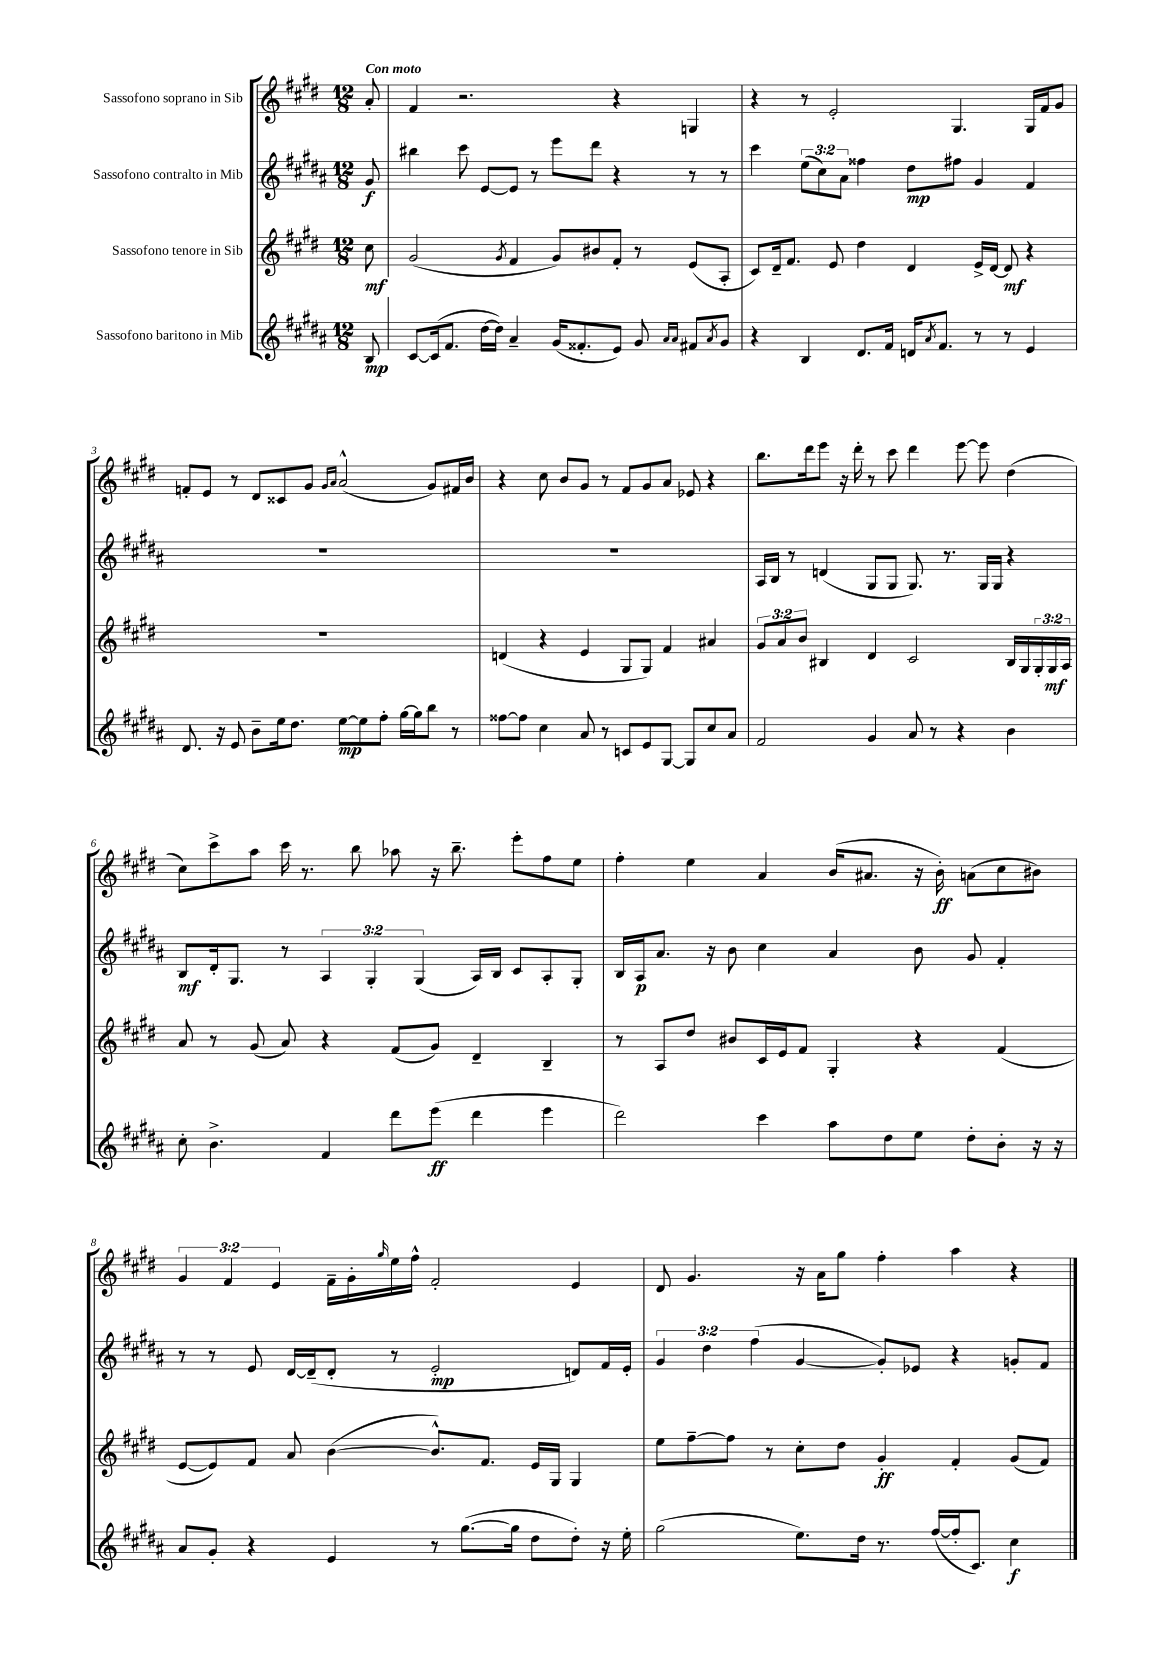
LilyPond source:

<<
\new StaffGroup <<
\new Staff = "s0" \with { instrumentName = "Sassofono soprano in Sib" } {
    \clef treble \key e \major \numericTimeSignature \time 12/8 \override Staff.TupletNumber.text = #tuplet-number::calc-fraction-text \partial 8 \tempo "Con moto"
    a'8-. |
    fis'4 r2. r4 g4 |
    r4 r8 e'2-. gis4. gis16 fis'16 gis'8 |
    f'8-. e'8 r8 dis'8 cisis'8 gis'8 \grace { gis'16 a'16 } a'2-^( gis'8) fis'16 b'16 |
    r4 cis''8 b'8 gis'8 r8 fis'8 gis'8 a'8 ees'8 r4 |
    b''8. dis'''16 e'''8 r16 dis'''16-. r8 cis'''8 dis'''4 e'''8~ e'''8 dis''4( |
    cis''8) cis'''8-> a''8 cis'''16 r8. b''8 aes''8 r16 b''8.-- e'''8-. fis''8 e''8 |
    fis''4-. e''4 a'4 b'16( ais'8. r16 b'16-.\ff) a'8( cis''8 bis'8) |
    \tuplet 3/2 { gis'4 fis'4 e'4 } fis'16-- gis'16-. \grace { gis''16 } e''16 fis''16-^ fis'2-. e'4 |
    dis'8 gis'4. r16 a'16 gis''8 fis''4-. a''4 r4 \bar "|." |
}
\new Staff = "s1" \with { instrumentName = "Sassofono contralto in Mib" } {
    \clef treble \key b \major \numericTimeSignature \time 12/8 \override Staff.TupletNumber.text = #tuplet-number::calc-fraction-text \partial 8
    gis'8\f |
    bis''4 cis'''8 e'8~ e'8 r8 e'''8 dis'''8 r4 r8 r8 |
    cis'''4 \tuplet 3/2 { e''8( cis''8) ais'8 } fisis''4 dis''8\mp fis''8 gis'4 fis'4 |
    R1. |
    R1. |
    ais16 b16 r8 d'4( gis8 gis8 gis8.) r8. gis16 gis16 r4 |
    b8\mf dis'16-. gis8. r8 \tuplet 3/2 { ais4 gis4-. gis4( } ais16) b16 cis'8 ais8-. gis8-. |
    b16 ais16\p ais'8. r16 b'8 cis''4 ais'4 b'8 gis'8 fis'4-. |
    r8 r8 e'8 dis'16~ dis'16--( dis'8-. r8 e'2-.\mp d'8) fis'16 e'16-. |
    \tuplet 3/2 { gis'4 dis''4 fis''4( } gis'4~ gis'8-.) ees'8 r4 g'8-. fis'8 \bar "|." |
}
\new Staff = "s2" \with { instrumentName = "Sassofono tenore in Sib" } {
    \clef treble \key e \major \numericTimeSignature \time 12/8 \override Staff.TupletNumber.text = #tuplet-number::calc-fraction-text \partial 8
    cis''8\mf |
    gis'2( \acciaccatura { gis'8 } fis'4 gis'8) bis'8 fis'8-. r8 e'8( a8-. |
    cis'8) dis'16-- fis'8. e'8 dis''4 dis'4 e'16-> dis'16~ dis'8\mf r4 |
    R1. |
    d'4( r4 e'4 gis8 gis8) fis'4 ais'4 |
    \tuplet 3/2 { gis'8 a'8 b'8 } bis4 dis'4 cis'2 bis16 gis16 \tuplet 3/2 { gis16-. gis16\mf a16 } |
    a'8 r8 gis'8( a'8) r4 fis'8( gis'8) dis'4-- b4-- |
    r8 a8 dis''8 bis'8 cis'16 e'16 fis'8 gis4-. r4 fis'4( |
    e'8~ e'8) fis'8 a'8 b'4~( b'8.-^) fis'8. e'16 gis16 gis4 |
    e''8 fis''8~-- fis''8 r8 cis''8-. dis''8 gis'4-.\ff fis'4-. gis'8( fis'8) \bar "|." |
}
\new Staff = "s3" \with { instrumentName = "Sassofono baritono in Mib" } {
    \clef treble \key b \major \numericTimeSignature \time 12/8 \partial 8
    b8\mp |
    cis'8~ cis'16( fis'8. dis''16~ dis''16) ais'4-- gis'16( fisis'8.-. e'8) gis'8 \grace { ais'16 ais'16 } fis'8 \acciaccatura { ais'8 } gis'8 |
    r4 b4 dis'8. fis'16 d'16 \acciaccatura { ais'8 } fis'8. r8 r8 e'4 |
    dis'8. r16 e'8 b'8-- e''16 dis''8. e''8~\mp e''8 fis''8-. gis''16~ gis''16 b''8 r8 |
    fisis''8~ fisis''8 cis''4 ais'8 r8 c'8 e'8 gis8~ gis8 cis''8 ais'8 |
    fis'2 gis'4 ais'8 r8 r4 b'4 |
    cis''8-. b'4.-> fis'4 dis'''8 e'''8\ff( dis'''4 e'''4 |
    dis'''2) cis'''4 ais''8 dis''8 e''8 dis''8-. b'8-. r16 r16 |
    ais'8 gis'8-. r4 e'4 r8 gis''8.~( gis''16 dis''8 dis''8-.) r16 e''16-. |
    gis''2( e''8.) dis''16 r8. fis''16~( fis''16-. cis'8.) cis''4\f \bar "|." |
}
>>
>>
